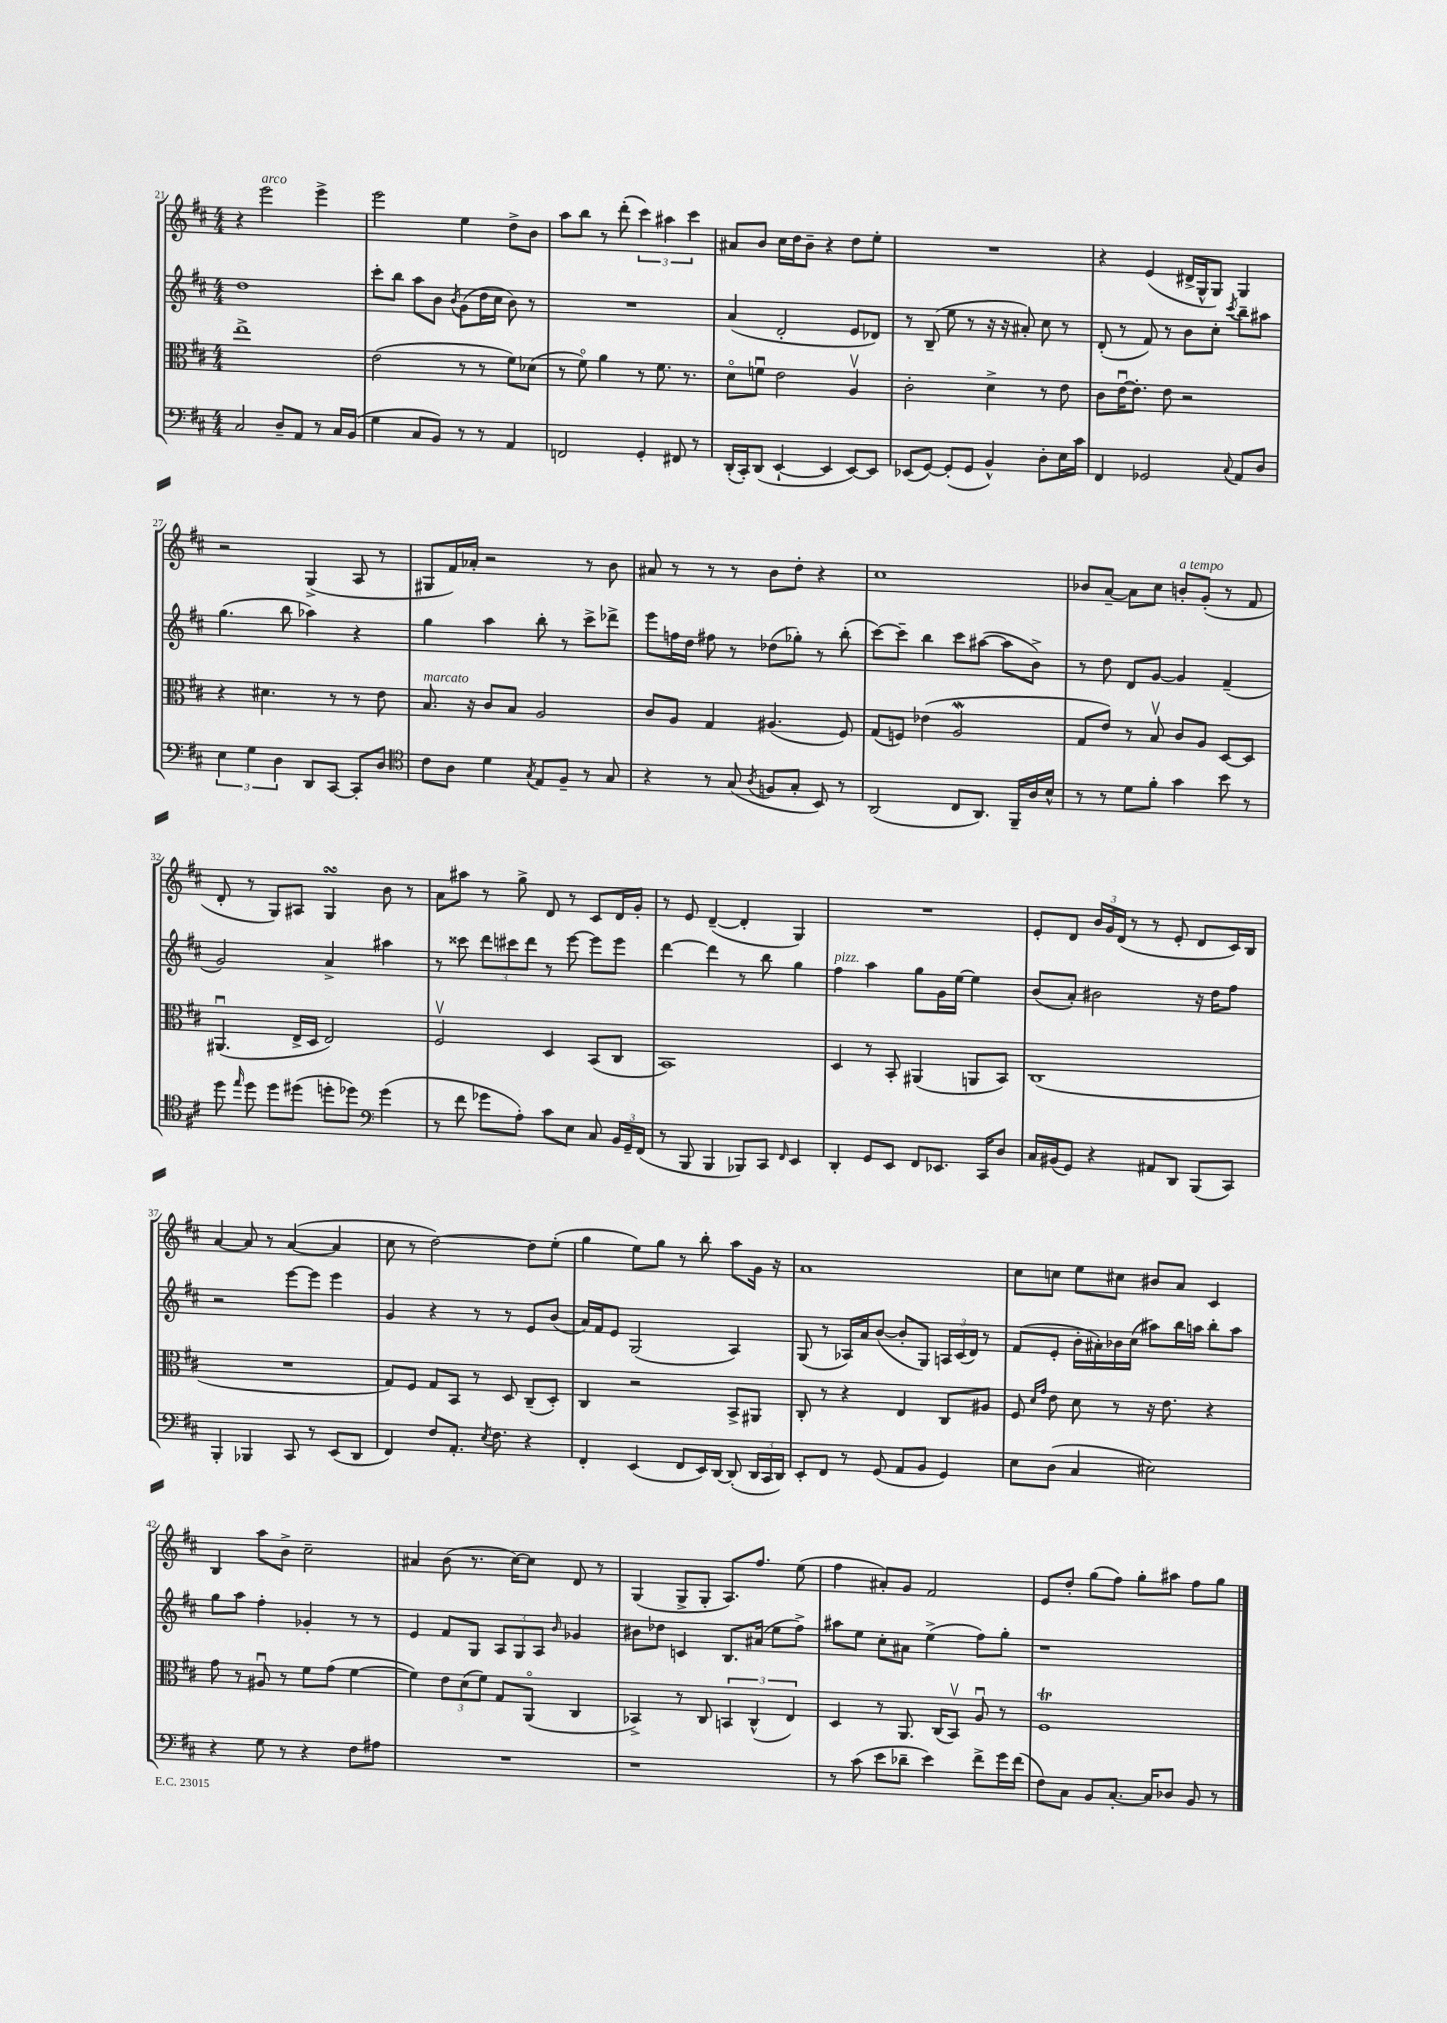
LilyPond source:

<<
\new StaffGroup <<
\new Staff = "s0" {
    \clef treble \key d \major \numericTimeSignature \time 4/4
    \autoBeamOff r4 e'''2^\markup { \italic "arco" } e'''4-> |
    e'''2 e''4 d''8[-> b'8] |
    a''8[ b''8] r8 d'''8-.( \tuplet 3/2 { cis'''4) ais''4 cis'''4 } |
    ais'8[ b'8] cis''16[ d''16 b'8]-- r4 d''8[ e''8]-. |
    R1 |
    r4 e'4( dis'16[-> g16-^ g8]) g4 |
    r2 g4->( a8 r8 |
    gis8[ fis'16) aes'16]-. r2 r8 b'8 |
    ais'8 r8 r8 r8 b'8[ d''8]-. r4 |
    cis''1 |
    bes'8[ a'8]~-- a'8[ cis''8] b'8[-.^\markup { \italic "a tempo" } g'8]-.( r8 fis'8 |
    d'8-. r8 g8[) ais8] g4\turn b'8 r8 |
    a'8[ ais''8] r8 g''8-> d'8 r8 cis'8[ d'16 g'16]-. |
    r8 e'8 d'4~--( d'4-. g4) |
    R1 |
    e'8[-. d'8] \tuplet 3/2 { b'16[ g'16 d'16]( } r8 r8 e'8-. d'8[ cis'16) b16] |
    a'4~ a'8 r8 a'4~( a'4 |
    cis''8 r8 d''2~) d''8[ e''8]-.( |
    g''4 e''8[) g''8] r8 b''8-. a''8[ g'16] r16 |
    a'1 |
    cis''8[ c''8] e''8[ cis''8] bis'8[ a'8] cis'4 |
    b4 a''8[ b'8]-> cis''2-- |
    ais'4 b'8( r8. cis''16[~) cis''8] d'8 r8 |
    g4( g8[-> g8]-. a8.[) fis''8.] e''8( |
    fis''4 ais'8[-.) g'8] fis'2 |
    e'8[ d''8]-. g''8[( fis''8]) g''8[-. ais''8] fis''8[ g''8] \bar "|." |
}
\new Staff = "s1" {
    \clef treble \key d \major \numericTimeSignature \time 4/4
    \autoBeamOff d''1 |
    cis'''8[-. b''8] a''8[ b'8] \acciaccatura { b'8 } g'8[( d''16 cis''16] b'8) r8 |
    R1 |
    a'4( d'2-. e'8[ des'8]) |
    r8 b8--( e''8 r8 r16 r16 ais'8-.) cis''8 r8 |
    d'8-.( r8 fis'8) r8 b'8[ cis''8]-. \acciaccatura { cis'''8 } b''8[-- ais''8] |
    g''4.( b''8 aes''4) r4 |
    g''4 a''4 b''8-. r8 cis'''8[-> des'''8]-> |
    e'''8[ f''16 d''16] fis''8 r8 des''8[( ges''8]-.) r8 b''8-.( |
    cis'''8[~) cis'''8]-- b''4 cis'''8[ ais''8]~( ais''8[ b'8]->) |
    r8 d''8 d'8[ g'8]~ g'4 fis'4--( |
    g'2) a'4-> ais''4 |
    r8 cisis'''8 \tuplet 3/2 { d'''8[ cis'''8 d'''8] } r8 e'''8~ e'''8[ e'''8] |
    d'''4~ d'''4 r8 b''8 g''4 |
    fis''4^\markup { \italic "pizz." } a''4 g''8[ g'16 e''16]~ e''4 |
    b'8[( a'8]-.) bis'2 r16 d''16[ fis''8] |
    r2 e'''8[~ e'''8] e'''4 |
    g'4 r4 r8 r8 e'8[ b'8]( |
    a'16[) fis'16 e'8] g2( a4) |
    g8( r8 aes16[) a'16 b'8]~( b'8[-. g8]) \tuplet 3/2 { a16[ cis'16( d'16]) } r8 |
    fis'8[( e'8]-. b'16[-. ais'16-.) bes'16 cis''16]( ais''8[) b''16 a''16] b''8[-. a''8] |
    g''8[ a''8] fis''4-. ges'4-. r8 r8 |
    e'4 fis'8[ g8] \tuplet 3/2 { a8[ g8 a8] } \grace { b'16 } ges'4 |
    bis'8[ des''8] c'4 b8.[ ais'16]( e''8[ fis''8]->) |
    ais''8[ e''8] cis''8[-. ais'8] e''4->( fis''8[) g''8]-. |
    r1 \bar "|." |
}
\new Staff = "s2" {
    \clef alto \key d \major \numericTimeSignature \time 4/4
    \autoBeamOff e''1-> |
    e'2( r8 r8 fis'8[) des'8]( |
    r8 fis'8\flageolet) a'4 r8 fis'8. r8. |
    d'8[\flageolet f'8]\downbow e'2 a4\upbow |
    cis'2-. d'4-> r8 e'8 |
    cis'8[ e'16~\downbow e'8.]-. e'8 r2 |
    r4 dis'4. r8 r8 e'8 |
    b8.^\markup { \italic "marcato" } r16 cis'8[ b8] a2 |
    cis'8[ a8] g4 ais4.( fis8) |
    g8[( f8]) ees'4( a2\mordent |
    g8[ e'8]) r8 b8\upbow cis'8[ a8] d8[~ d8] |
    ais,4.\downbow( e16[-> d16] e2) |
    fis2\upbow d4 b,8[( cis8] |
    b,1) |
    d4 r8 b,8-. ais,4( a,8[ b,8]) |
    cis1( |
    R1 |
    g8[) fis8] g8[ b,8] r8 d8 cis8[--( d8]-.) |
    cis4 r2 b,8[-> ais,8] |
    cis8-. r8 r4 e4 cis8[ ais8] |
    fis8 \grace { d'16[ g'16] } e'8 d'8 r8 r16 e'8. r4 |
    g'8 r8 ais8\downbow r8 fis'8[ g'8]( fis'4~ |
    fis'4) \tuplet 3/2 { e'8[ d'8( fis'8]) } g8[ a,8]\flageolet( cis4 |
    bes,4->) r8 cis8 \tuplet 3/2 { b,4 cis4-^( e4) } |
    d4 r8 a,8. cis16[( b,8]\upbow) a8\downbow r8 |
    fis1\trill \bar "|." |
}
\new Staff = "s3" {
    \clef bass \key d \major \numericTimeSignature \time 4/4
    \autoBeamOff cis2 d8[-- a,8] r8 cis16[ b,16]( |
    g4 cis8[ b,8]) r8 r8 a,4 |
    f,2 g,4-. fis,8 r8 |
    d,16[-.( cis,16-.) d,8]( e,4~-! e,4 e,8[~) e,8] |
    ees,8[( g,8]~) g,8[-.( g,8] b,4-^) d8[-. e16 cis'16] |
    fis,4 ges,2 \appoggiatura { cis8 } a,8[ d8] |
    \tuplet 3/2 { e4 g4 d4 } d,8[ cis,8]~ cis,8[-. d8] |
    \clef tenor cis'8[ a8] d'4 \acciaccatura { g8 } e8[ fis8]-- r8 g8 |
    r4 r8 g8( \acciaccatura { a8 } f8[ g8]-. b,8) r8 |
    a,2( cis8[ a,8.]) fis,16[-- a16 b16]-^ |
    r8 r8 d'8[ fis'8]-. g'4 b'8 r8 |
    d''8 \grace { e''16 } d''8 d''8[ dis''8]( d''8[-. des''8]) \clef bass g'4( |
    r8 fis'8 ges'8[ a8]-.) cis'8[ e8] cis8 \tuplet 3/2 { b,16[ g,16-- fis,16]( } |
    r8 b,,8 b,,4 bes,,8[) cis,8] \grace { fis,16 } e,4 |
    d,4-. g,8[ e,8] fis,8[ ees,8.] cis,16[ d8] |
    cis16[ bis,16( g,8]) r4 ais,8[ d,8] b,,8[( cis,8]) |
    b,,4-. bes,,4 cis,8 r8 e,8[( d,8] |
    fis,4) fis8[ a,8.]-. \acciaccatura { e8 } fis8. r4 |
    fis,4-. e,4( fis,8[ e,16) d,16]~ d,8-.( \tuplet 3/2 { d,16[ cis,16 d,16]) } |
    e,8[-. fis,8] r8 g,8( a,8[ b,8] g,4) |
    e8[ d8]( cis4 eis2) |
    r4 g8 r8 r4 fis8[ ais8] |
    R1 |
    r1 |
    r8 cis'8( e'8[ des'8]-- e'4) fis'8[-> g'16 fis'16]( |
    fis8[) cis8] b,8[ cis8.]~-. cis16[ des8] b,8 r8 \bar "|." |
}
>>
>>
\layout { \context { \Score currentBarNumber = #21 } }
